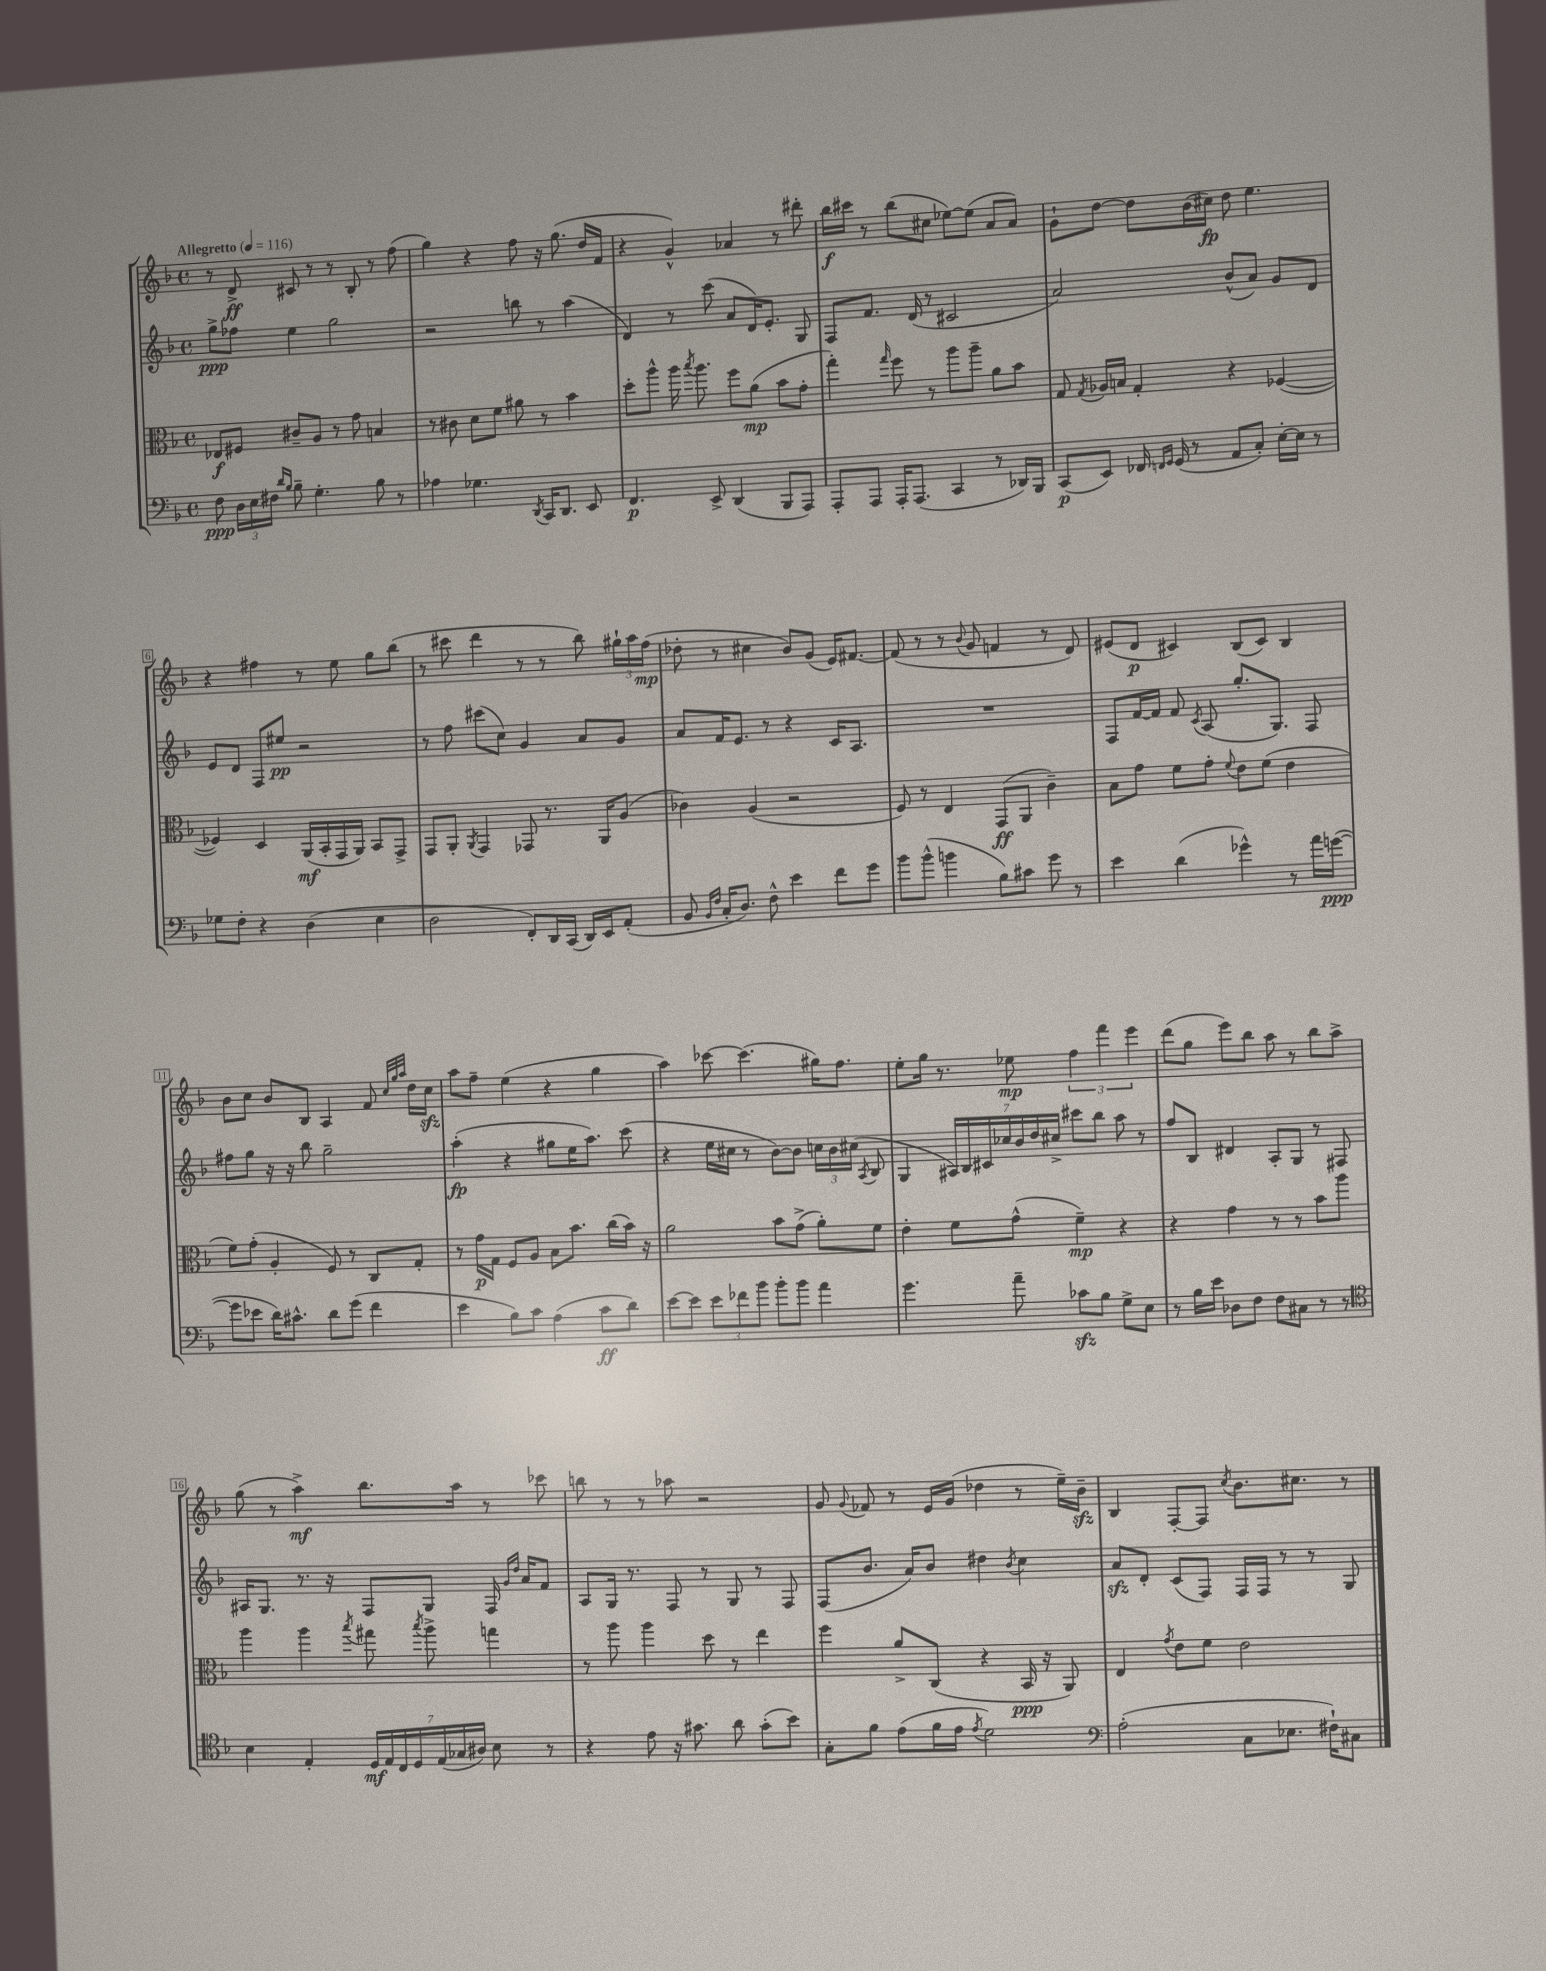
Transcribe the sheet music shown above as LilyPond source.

<<
\new StaffGroup <<
\new Staff = "s0" {
    \clef treble \key f \major \defaultTimeSignature \time 4/4 \tempo "Allegretto" 4 = 116
    \autoBeamOff r8 d'8->\ff cis'8 r8 r8 bes8-. r8 f''8( |
    g''4) r4 f''8 r16 g''8.( d''16[ f'16] |
    r4 g'4-^) aes'4 r8 dis'''8-. |
    bes''16[\f cis'''16] r8 bes''8[( cis''8] ees''8[~) ees''8]( a'8[ a'8]) |
    g'8[-! d''8]~ d''8[ bes'16( cis''16]\fp) d''8 e''4. |
    r4 fis''4 r8 e''8 g''8[ bes''8]( |
    r8 cis'''8 d'''4 r8 r8 bes''8) \tuplet 3/2 { gis''16[-! a''16 f''16]\mp( } |
    des''8-. r8 cis''4 bes'8[) g'8]( e'16[) fis'8.]~ |
    fis'8( r8 r8 \appoggiatura { bes'8 } g'8 f'4 r8 d'8) |
    eis'8[( d'8]\p cis'4) bes8[( cis'8]) bes4 |
    bes'8[ c''8] bes'8[ bes8] a4 f'8 \grace { c''32[ g''32 a''32] } d''16[ c''16]\sfz |
    a''8[ f''8]-- e''4( r4 g''4 |
    a''4) ces'''8~ ces'''4.( gis''16[) f''8.] |
    e''8[-. g''16] r8. ees''8\mp \tuplet 3/2 { f''4 f'''4 e'''4 } |
    d'''8[( g''8] e'''8[) bes''8] a''8 r8 bes''8[ a''8]-> |
    g''8( r8 a''4->\mf) bes''8.[ a''16] r8 ces'''8 |
    b''8 r8 r8 aes''8 r2 |
    g'8 \appoggiatura { g'8 } fes'8 r8 e'16[ g'16]( des''4 r8 e''16[--) bes'16]--\sfz |
    bes4 f8[~-. f8] \acciaccatura { c''8 } bes'8.[ cis''8.] r8 \bar "|." |
}
\new Staff = "s1" {
    \clef treble \key f \major \defaultTimeSignature \time 4/4
    \autoBeamOff g''8[->\ppp fes''8] e''4 g''2 |
    r2 b''8 r8 a''4( |
    d'4) r8 c'''8( a'8[ d'16) e'8.]-. g8 |
    f8[ f'8.] d'16( r8 cis'2 |
    a'2) bes'8[-^( a'8]) g'8[ d'8] |
    e'8[ d'8] f8[ eis''8]\pp r2 |
    r8 f''8 cis'''8[( c''8]) g'4 a'8[ g'8] |
    a'8[ f'16 e'8.] r8 r4 c'16[ a8.] |
    R1 |
    f8[ f'16~ f'16] f'8 \acciaccatura { c'8 } a8( g''8.[-. g8.]) f8 |
    fis''8[ g''8] r16 r16 bes''8 g''2-- |
    a''4-.\fp( r4 gis''8[ e''16 a''8.]) c'''8( |
    r4 e''16[ cis''16] r8 bes'8[~) bes'8] \tuplet 3/2 { c''16[ bes'16 cis''16]( } \acciaccatura { a8 } bes8 |
    g4 \tuplet 7/4 { ais16[) bes16 cis'16 ces''16 bes'16 d''16 cis''16]-> } cis'''8[ bes''8] a''8 r8 |
    f''8[ bes8] dis'4 a8[-. g8] r8 fis8 |
    ais16[ g8.] r8. r16 f8[ g8] f16 \grace { g'16[ d''16] } a'16[ f'8] |
    a8[ g16] r8. f8 r8 g8 r8 f8 |
    f8[( bes'8.] a'16[) bes'8] dis''4 \acciaccatura { bes'8 } c''4 |
    a'8[\sfz d'8]-. c'8[( f8]) f16[ f16] r8 r8 g8 \bar "|." |
}
\new Staff = "s2" {
    \clef alto \key f \major \defaultTimeSignature \time 4/4
    \autoBeamOff ees8[\f fis8] cis'8[-- a8] r8 g'8 b4 |
    r8 cis'8 d'8[ f'8] ais'8 r8 bes'4 |
    d''8[-. a''8]-^ a''16 \acciaccatura { bes''8 } a''8. f''8[ a'8]\mp( bes'8[ g'8]-. |
    g''4-.) \grace { g''16 } f''8 r8 a''8[ a''8]-- a'8[ bes'8] |
    g8 \acciaccatura { g8 } aes16[ b16] g4-. r4 fes4~( |
    fes4) d4 a,16[\mf( bes,16-. g,16 a,16]) bes,8[ g,8]-> |
    g,8[ a,8]-. \acciaccatura { a,8 } g,4 ges,8 r8. a,16[ a8]( |
    ces'4) a4( r2 |
    f8) r8 e4 g,8[\ff( a,8] c'4--) |
    bes8[ g'8] f'8[ g'8]-. \appoggiatura { f'8 } e'8[ f'8]( e'4 |
    f'8[) g'8]-.( a4-. f8) r8 c8[ g8]-. |
    r8 g'16[\p g16] f8[ a8] bes8[ bes'8.] c''16[( bes'16]) r16 |
    a'2 bes'8[ g'8]->( a'8[-.) f'8] |
    e'4-. f'8[ g'8]-^( f'4--\mp) r4 |
    r4 g'4 r8 r8 bes'8[ a''8] |
    a''4 a''4 \acciaccatura { bes''8 } gis''8 \acciaccatura { bes''8 } a''8-> g''4 |
    r8 a''8 a''4 d''8 r8 e''4 |
    f''4 a'8[-> c8]( r4 bes,16\ppp r16 a,8) |
    e4 \acciaccatura { g'8 } e'8[ f'8] e'2 \bar "|." |
}
\new Staff = "s3" {
    \clef bass \key f \major \defaultTimeSignature \time 4/4
    \autoBeamOff f8\ppp \tuplet 3/2 { d16[ e16 fis16] } \grace { d'16[ bes16] } bes8-- g4.-. bes8 r8 |
    aes4 ges4. \acciaccatura { d,8 } c,16[ d,8.] e,8 |
    f,4.\p e,8-> d,4( bes,,8[ a,,8]) |
    a,,8[-. a,,8] a,,16[-. a,,8.]( c,4 r8 des,16[) bes,,16] |
    c,8[\p( e,8]) fes,16 \grace { f,16[ g,16] } g,16( r8 a,8[ c8]-.) e16[~-. e16] r8 |
    ges8[ f8]-. r4 d4( e4 |
    d2 f,8[-.) d,16 c,16]( d,16[) e,16 a,8]-.( |
    bes,8 \grace { bes,16[ f16] } c16[-. d8.]) f8-^ e'4 f'8[ g'8] |
    bes'8[ bes'8]-^( b'4 bes8[) cis'8] g'8 r8 |
    e'4 d'4( ges'4-^) r8 a'16[ g'16]~\ppp( |
    g'8[ ees'8] d'16[) cis'8.]-^ d'8[ g'8]( f'4 |
    e'4 bes8[) c'8] a4( c'8[\ff d'8]) |
    e'8[~ e'8] \tuplet 3/2 { e'8[ fes'8 bes'8] } bes'8[-. bes'8] a'4 |
    g'4. a'8-- ces'8[\sfz bes8] g8[-> e8] |
    r8 bes16[ e'16] des8[ f8] f8[ cis8] r8 r8 |
    \clef tenor bes4 e4-. \tuplet 7/4 { d16[\mf e16 c16 d16 e16( ges16 ais16]) } bes8 r8 |
    r4 e'8 r16 gis'8. a'8 gis'8[-.( bes'8]) |
    g8[-. f'8] e'8[( f'16 e'16] \acciaccatura { e'8 } d'2) |
    \clef bass a2-.( c8[ ees8.] fis16[-!) cis8] \bar "|." |
}
>>
>>
\layout { \context { \Score \override BarNumber.stencil = #(make-stencil-boxer 0.1 0.3 ly:text-interface::print) } }
